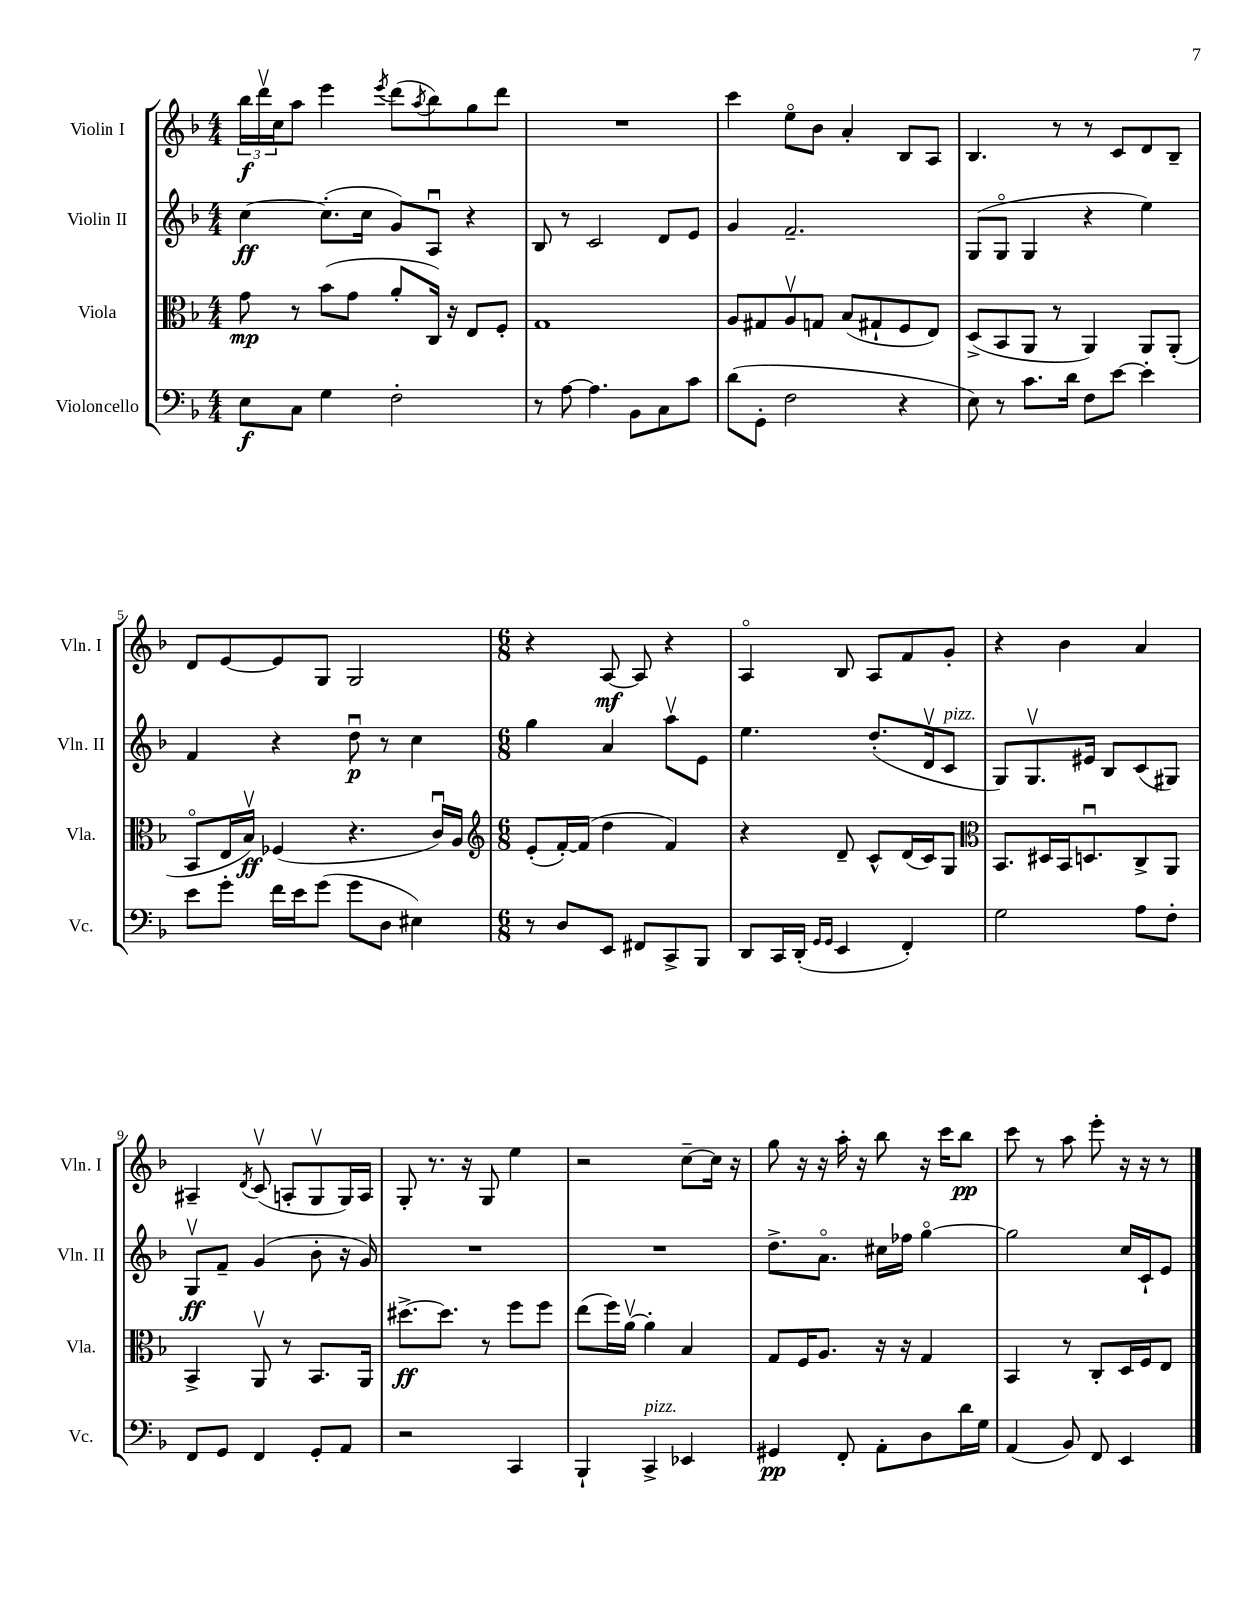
<<
\new StaffGroup <<
\new Staff = "s0" \with { instrumentName = "Violin I" shortInstrumentName = "Vln. I" } {
    \clef treble \key f \major \numericTimeSignature \time 4/4
    \tuplet 3/2 { bes''16\f d'''16\upbow c''16 } a''8 e'''4 \acciaccatura { e'''8 } d'''8( \acciaccatura { a''8 } bes''8) g''8 d'''8 |
    R1 |
    c'''4 e''8\flageolet bes'8 a'4-. bes8 a8 |
    bes4. r8 r8 c'8 d'8 bes8-- |
    d'8 e'8~ e'8 g8 g2 |
    \numericTimeSignature \time 6/8 r4 a8~\mf a8 r4 |
    a4\flageolet bes8 a8 f'8 g'8-. |
    r4 bes'4 a'4 |
    ais4-- \acciaccatura { d'8 } c'8\upbow( a8-. g8\upbow g16) a16 |
    g8-. r8. r16 g8 e''4 |
    r2 c''8~-- c''16 r16 |
    g''8 r16 r16 a''16-. r16 bes''8 r16 c'''16 bes''8\pp |
    c'''8 r8 a''8 e'''8-. r16 r16 r8 \bar "|." |
}
\new Staff = "s1" \with { instrumentName = "Violin II" shortInstrumentName = "Vln. II" } {
    \clef treble \key f \major \numericTimeSignature \time 4/4
    c''4~\ff c''8.-.( c''16 g'8) a8\downbow r4 |
    bes8 r8 c'2 d'8 e'8 |
    g'4 f'2.-- |
    g8( g8\flageolet g4 r4 e''4) |
    f'4 r4 d''8\downbow\p r8 c''4 |
    \numericTimeSignature \time 6/8 g''4 a'4 a''8\upbow e'8 |
    e''4. d''8.-.( d'16\upbow c'8^\markup { \italic "pizz." } |
    g8) g8.\upbow eis'16 bes8 c'8( gis8) |
    g8\upbow\ff f'8-- g'4( bes'8-. r16 g'16) |
    R2. |
    R2. |
    d''8.-> a'8.\flageolet cis''16 fes''16 g''4~\flageolet |
    g''2 c''16 c'16-! e'8 \bar "|." |
}
\new Staff = "s2" \with { instrumentName = "Viola" shortInstrumentName = "Vla." } {
    \clef alto \key f \major \numericTimeSignature \time 4/4
    g'8\mp r8 bes'8( g'8 a'8-. c16) r16 e8 f8-. |
    g1 |
    a8 gis8 a8\upbow g8 bes8( gis8-! f8 e8) |
    d8->( bes,8 a,8 r8 a,4) a,8 a,8-.( |
    bes,8\flageolet e16 bes16\upbow\ff) fes4( r4. c'16\downbow) a16 |
    \numericTimeSignature \time 6/8 \clef treble e'8-.( f'16~-.) f'16( d''4 f'4) |
    r4 d'8-- c'8-^ d'16( c'16) g8 |
    \clef alto bes,8. dis16 bes,16 d8.\downbow c8-> a,8 |
    bes,4-> a,8\upbow r8 bes,8. a,16 |
    dis''8.~->\ff dis''8. r8 f''8 f''8 |
    e''8( f''16) a'16~\upbow a'4-. bes4 |
    g8 f16 a8. r16 r16 g4 |
    bes,4 r8 c8-. d16 f16 e8 \bar "|." |
}
\new Staff = "s3" \with { instrumentName = "Violoncello" shortInstrumentName = "Vc." } {
    \clef bass \key f \major \numericTimeSignature \time 4/4
    e8\f c8 g4 f2-. |
    r8 a8~ a4. bes,8 c8 c'8 |
    d'8( g,8-. f2 r4 |
    e8) r8 c'8. d'16 f8 e'8~ e'4-. |
    e'8 g'8-. f'16 e'16 g'8( g'8 d8 eis4) |
    \numericTimeSignature \time 6/8 r8 d8 e,8 fis,8 c,8-> bes,,8 |
    d,8 c,16 d,16-.( \grace { g,16 g,16 } e,4 f,4-.) |
    g2 a8 f8-. |
    f,8 g,8 f,4 g,8-. a,8 |
    r2 c,4 |
    bes,,4-! c,4->^\markup { \italic "pizz." } ees,4 |
    gis,4\pp f,8-. a,8-. d8 d'16 g16 |
    a,4( bes,8) f,8 e,4 \bar "|." |
}
>>
>>
